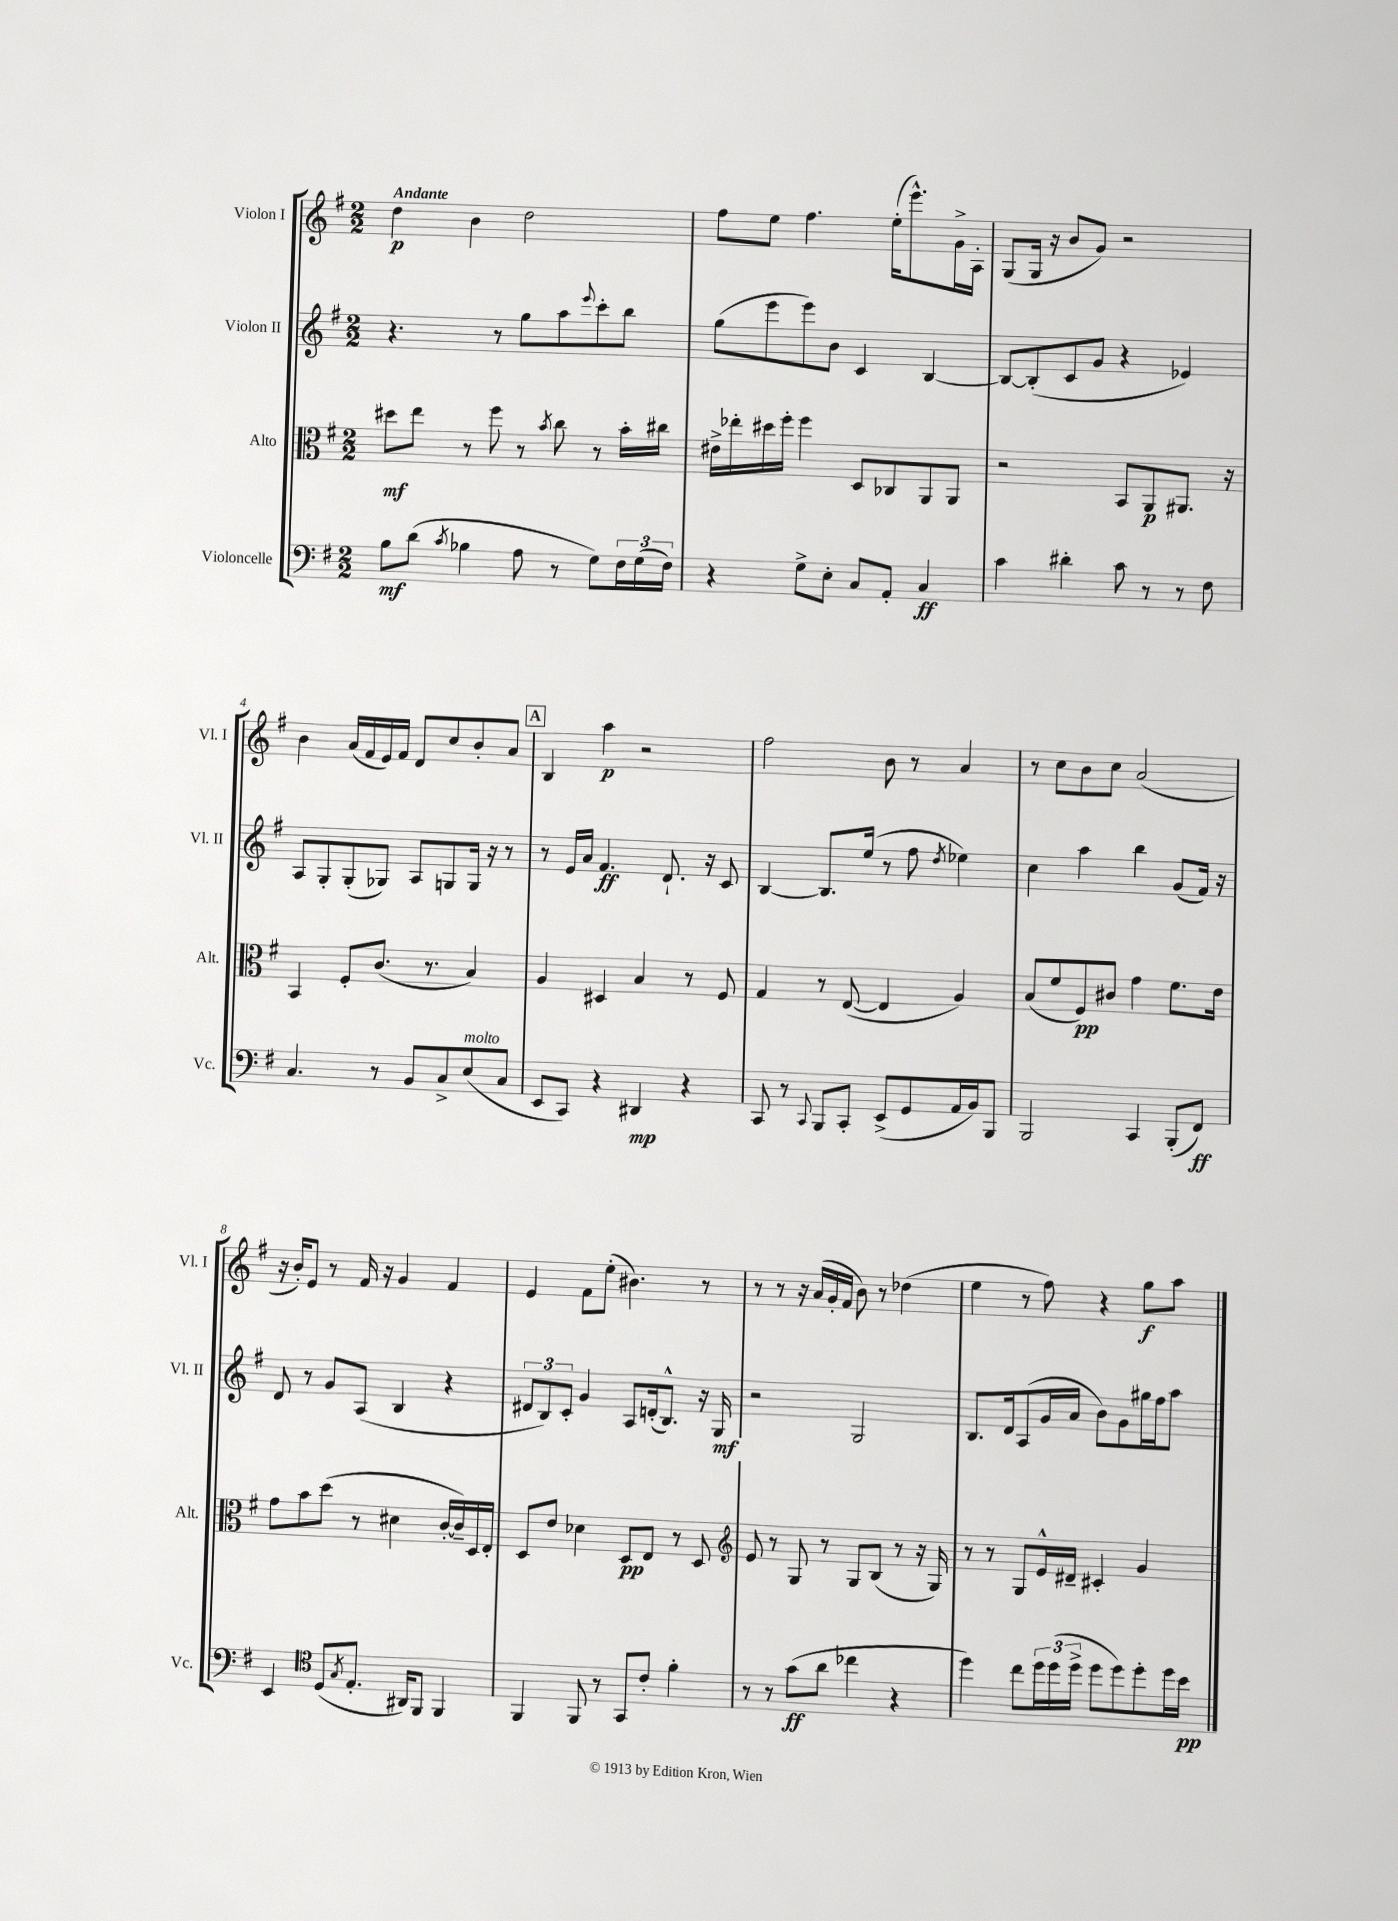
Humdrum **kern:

**kern	**kern	**kern	**kern
*staff4	*staff3	*staff2	*staff1
*clefF4	*clefC3	*clefG2	*clefG2
*k[f#]	*k[f#]	*k[f#]	*k[f#]
*M2/2	*M2/2	*M2/2	*M2/2
8B	8dd#	4.r	4dd
(8d	8ee	.	.
8qc	.	.	.
4B-	8r	.	4b
.	8ff#	8r	.
8A	8r	8gg	2dd
.	8qb	.	.
8r	8cc	8aa	.
.	.	8qqeee	.
8G)	8r	8ccc'	.
24F#	16b'	8bb	.
(24G	.	.	.
.	16cc#	.	.
24F#)	.	.	.
=	=	=	=
4r	16e#^	(8gg	8ff#
.	16ee-'	.	.
.	16dd#	8eee	8ee
.	16ff#'	.	.
8G^	4ff#	8eee)	4.ff#
8E'	.	8b	.
8C	8D	4c	.
8AA'	8C-	.	(16ee'
.	.	.	8.eee^^)
4C	8AA	[4B	.
.	8AA	.	16g^
.	.	.	16A'
=	=	=	=
4c	2r	8B_	(8G
.	.	(8B']	16G
.	.	.	16r
4d#'	.	8c	8b
.	.	8g	8g)
8c	8BB	4r	2r
8r	8AA	.	.
8r	8.AA#	4e-)	.
8F#	.	.	.
.	16r	.	.
=	=	=	=
4.C	4BB	8A	4b
.	.	8G'	.
.	8F#'	(8G'	(16a
.	.	.	16f#
8r	(8.c	8G-)	16e)
.	.	.	16f#
8BB	.	8A	8d
.	8.r	.	.
8C^	.	8G	8cc
(8E	4B)	16G	8b'
.	.	16r	.
8C	.	8r	8a
=	=	=	=
8EE	4A	8r	4B
8CC)	.	16e	.
.	.	16a	.
4r	4D#	4.f#	4aa
4DD#	4B	.	2r
.	.	8.d`	.
4r	8r	.	.
.	.	16r	.
.	8F#	8c	.
=	=	=	=
8CC	4G	[4B	2ff#
8r	.	.	.
8qqCC	.	.	.
8BBB	8r	8.B]	.
8CC'	([8E	.	.
.	.	(16ee	.
(8EE^	4E]	8r	8b
8GG	.	8ff#	8r
.	.	8qdd	.
16AA	4A)	4ee-)	4a
16BB)	.	.	.
8BBB	.	.	.
=	=	=	=
2BBB	(8B	4cc	8r
.	8f#	.	8cc
.	8F#)	4aa	8b
.	8c#	.	8cc
4CC	4g	4bb	(2a
(8BBB'	8.f#	(8g	.
8FF#)	.	16f#)	.
.	16e	16r	.
=	=	=	=
4EE	8g	8d	16r
.	.	.	16b')
.	8b	8r	8e
*clefC4	*	*	*
(8D	(8dd	8g	8r
8qG	.	.	.
8.E'	8r	(8A	16f#
.	.	.	16r
.	4d#	4B	4g
16AA#)	.	.	.
8FF#	.	.	.
4FF#	[16c'	4r	4f#
.	16c~])	.	.
.	16D	.	.
.	16E'	.	.
=	=	=	=
4FF#	8D	12d#	4e
.	.	12B)	.
.	8e	.	.
.	.	12c'	.
8FF#	4d-	4g	8f#
8r	.	.	(8ee'
8GG	8D	8A	4.b#)
8c'	8E	(16d'	.
.	.	8.B^^)	.
4f#'	8r	.	.
.	8D	16r	8r
.	.	16G	.
=	=	=	=
*	*clefG2	*	*
8r	8e	2r	8r
8r	8r	.	8r
(8g	8G	.	16r
.	.	.	(16a
8a	8r	.	16g'
.	.	.	16f#
4cc-	8G	2G	8b)
.	(8B	.	8r
4r	8r	.	(4dd-
.	16r	.	.
.	16G)	.	.
=	=	=	=
4dd)	8r	8.B	4ee
.	8r	.	.
.	.	16d	.
8cc	8G	(8A	8r
24dd	16e^^	16g	8ff#)
(24dd	.	.	.
.	16d#~	16a	.
24dd^	.	.	.
8dd	4c#'	8b)	4r
8dd)	.	8g	.
8dd'	4g	16gg#	8gg
.	.	16ff#	.
16dd	.	8aa	8aa
16b	.	.	.
==	==	==	==
*-	*-	*-	*-
